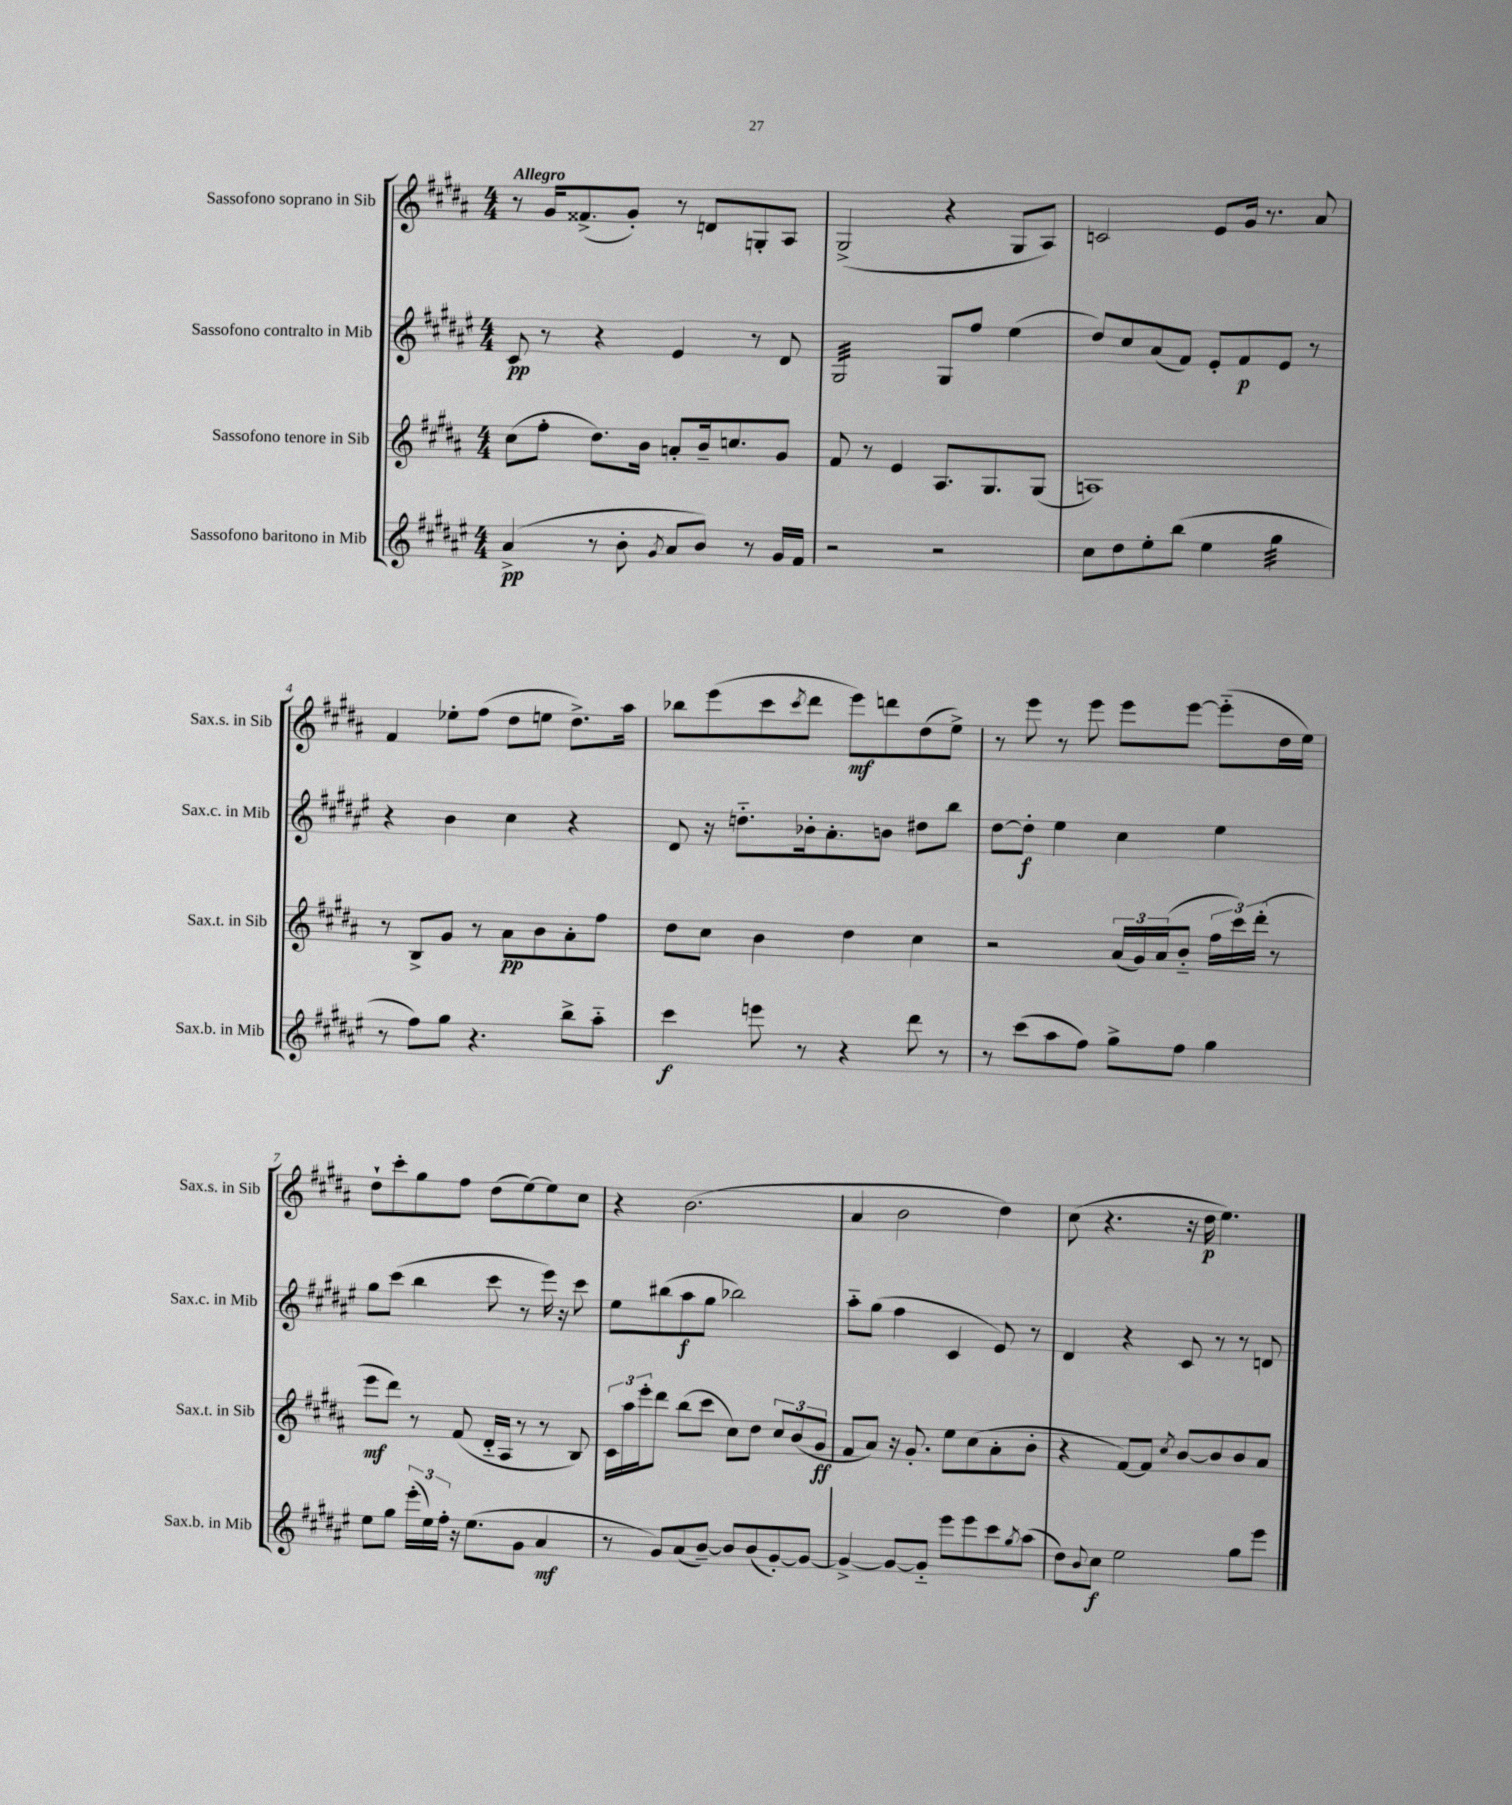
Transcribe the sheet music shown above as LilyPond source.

<<
\new StaffGroup <<
\new Staff = "s0" \with { instrumentName = "Sassofono soprano in Sib" shortInstrumentName = "Sax.s. in Sib" } {
    \clef treble \key b \major \numericTimeSignature \time 4/4 \tempo "Allegro"
    r8 gis'16 fisis'8.->( gis'8-.) r8 d'8 g8-. ais8 |
    gis2->( r4 gis8 ais8) |
    c'2 e'8 gis'16 r8. ais'8 |
    fis'4 ees''8-. fis''8( dis''8 e''8 dis''8.->) ais''16 |
    bes''8 e'''8( cis'''8 \acciaccatura { cis'''8 } dis'''8 e'''8\mf) d'''8 dis''8( e''8->) |
    r8 e'''8 r8 e'''8 e'''8 e'''8~ e'''8-_( dis''16 e''16) |
    dis''8-! cis'''8-. gis''8 fis''8 dis''8( e''8~) e''8 cis''8 |
    r4 b'2.( |
    ais'4 b'2 dis''4) |
    cis''8( r4. r16 dis''16\p e''4.) \bar "|." |
}
\new Staff = "s1" \with { instrumentName = "Sassofono contralto in Mib" shortInstrumentName = "Sax.c. in Mib" } {
    \clef treble \key fis \major \numericTimeSignature \time 4/4
    cis'8\pp r8 r4 eis'4 r8 dis'8 |
    gis2:32 gis8 fis''8 eis''4( |
    dis''8) cis''8 ais'8( fis'8) eis'8-. fis'8\p eis'8 r8 |
    r4 b'4 cis''4 r4 |
    dis'8 r16 d''8.-_ bes'16-. ais'8.-. b'8 dis''8 b''8 |
    dis''8~ dis''8-.\f eis''4 cis''4 eis''4 |
    gis''8 cis'''8( b''4 cis'''8 r8 eis'''16) r16 cis'''8 |
    eis''8 bis''8( ais''8\f gis''8 bes''2) |
    ais''8-_ gis''8( fis''4 cis'4 eis'8) r8 |
    dis'4 r4 cis'8 r8 r8 d'8 \bar "|." |
}
\new Staff = "s2" \with { instrumentName = "Sassofono tenore in Sib" shortInstrumentName = "Sax.t. in Sib" } {
    \clef treble \key b \major \numericTimeSignature \time 4/4
    cis''8( fis''8-. dis''8.) b'16 a'8-. b'16-- c''8. gis'8 |
    fis'8 r8 e'4 ais8. gis8. gis8( |
    a1) |
    r8 b8-> gis'8 r8 ais'8\pp b'8 ais'8-. fis''8 |
    dis''8 cis''8 b'4 dis''4 cis''4 |
    r2 \tuplet 3/2 { ais'16( gis'16) ais'16( } b'8-_ \tuplet 3/2 { fis''16 cis'''16) dis'''16-.( } r8 |
    e'''8\mf dis'''8) r8 fis'8( dis'16-_ ais16 r8 r8 b8) |
    \tuplet 3/2 { cis'16 ais''16 e'''16-. } dis'''8 b''8( cis'''8 cis''8) dis''8 \tuplet 3/2 { cis''8 b'8( gis'8\ff } |
    fis'8 ais'8) r16 gis'8.-. e''8 cis''8( ais'8-. b'8-. |
    r4 fis'8~) fis'8 \acciaccatura { cis''8 } b'8~ b'8 b'8 ais'8 \bar "|." |
}
\new Staff = "s3" \with { instrumentName = "Sassofono baritono in Mib" shortInstrumentName = "Sax.b. in Mib" } {
    \clef treble \key fis \major \numericTimeSignature \time 4/4
    ais'4->\pp( r8 b'8-. \acciaccatura { gis'8 } ais'8 b'8) r8 gis'16 fis'16 |
    r2 r2 |
    cis''8 dis''8 eis''8-. b''8( eis''4 gis''4:32 |
    r8 fis''8) gis''8 r4. b''8-> ais''8-_ |
    cis'''4\f e'''8 r8 r4 dis'''8 r8 |
    r8 cis'''8( ais''8 fis''8) gis''8-> fis''8 gis''4 |
    eis''8 gis''8 \tuplet 3/2 { eis'''16-.( eis''16) fis''16-. } r16 eis''8.( gis'8 ais'4\mf |
    r8 gis'8) ais'8( b'8~--) b'8 b'8( gis'8~-.) gis'8~ |
    gis'4~-> gis'8~ gis'8-_ eis'''8 eis'''8 cis'''8 \acciaccatura { gis''8 } ais''8( |
    dis''8) \appoggiatura { b'8 } cis''8\f eis''2 gis''8 eis'''8 \bar "|." |
}
>>
>>
